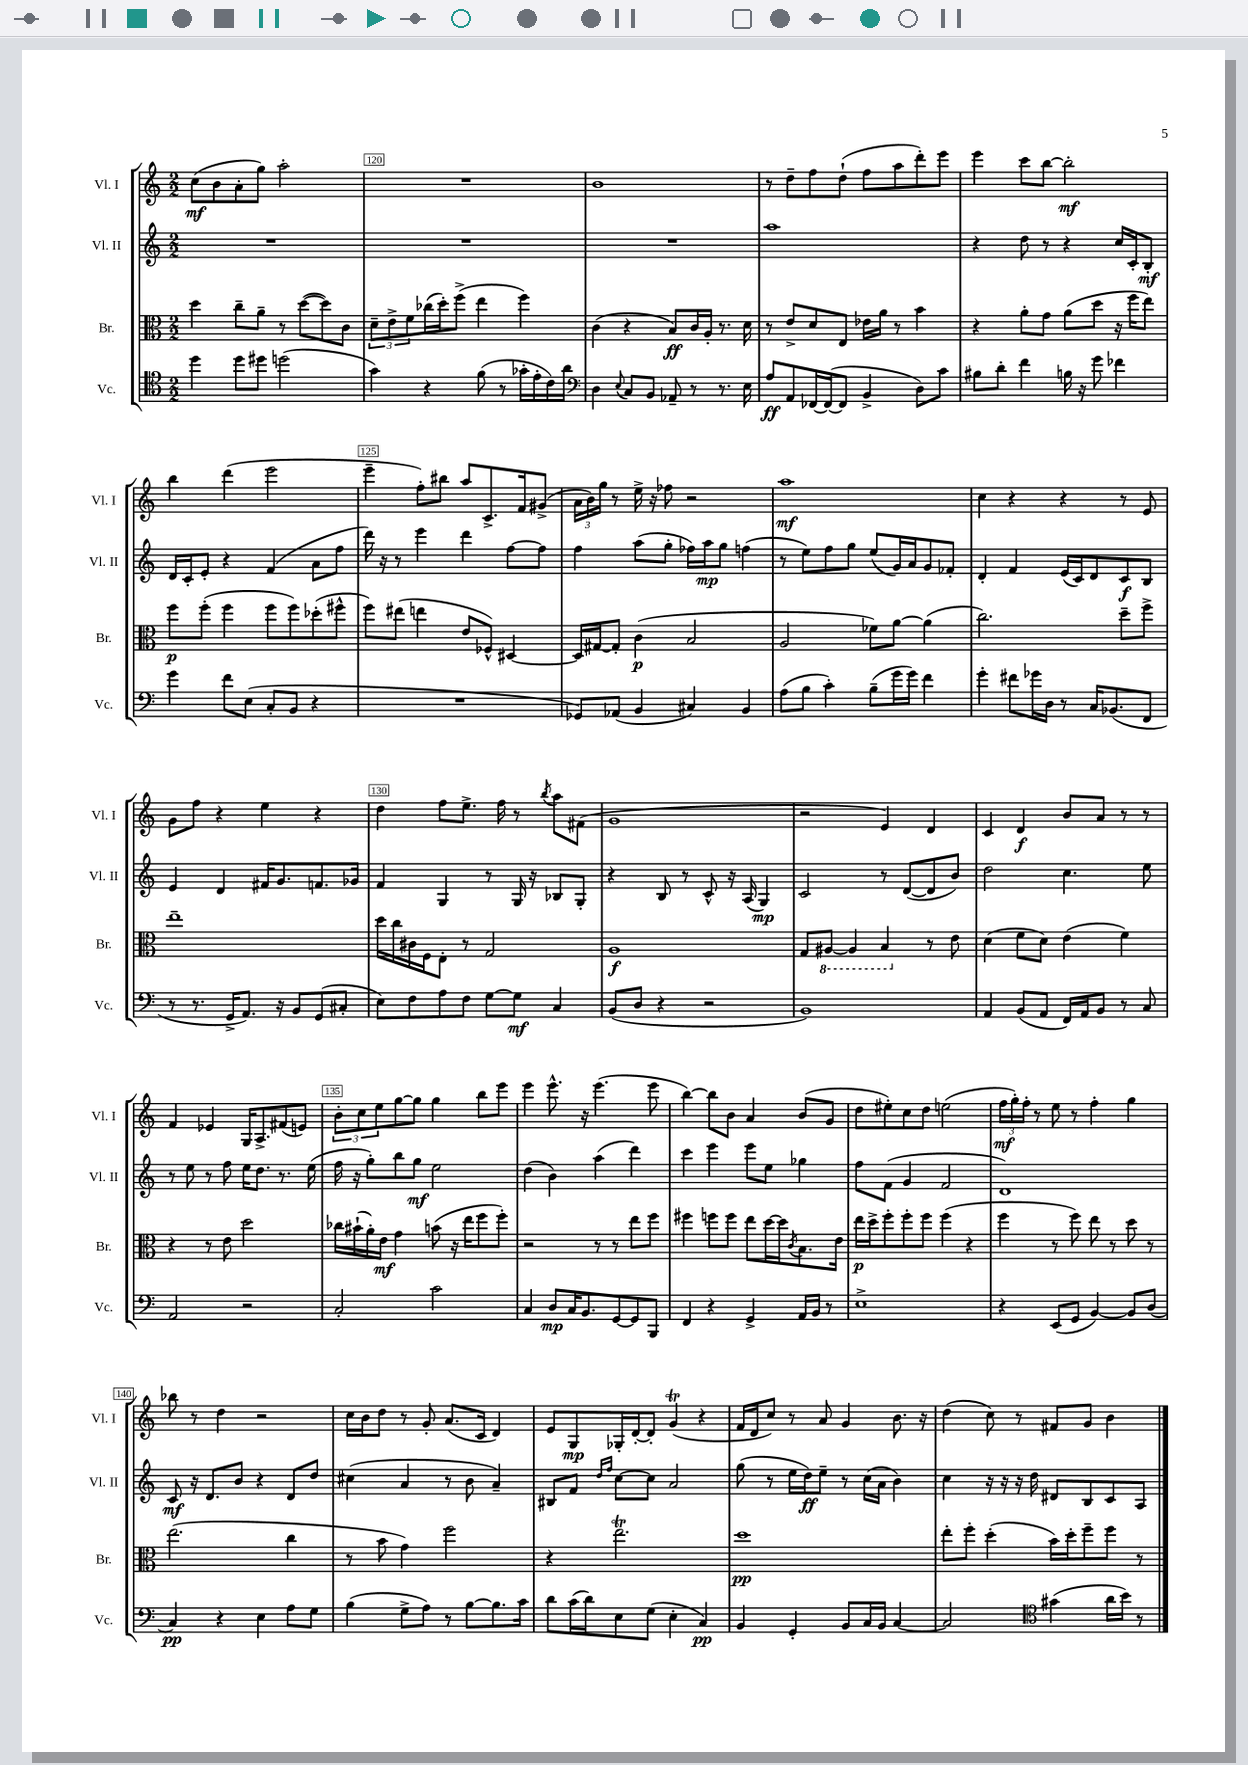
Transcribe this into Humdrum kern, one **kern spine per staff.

**kern	**dynam	**kern	**dynam	**kern	**dynam	**kern	**dynam
*part4	*part4	*part3	*part3	*part2	*part2	*part1	*part1
*staff4	*staff4	*staff3	*staff3	*staff2	*staff2	*staff1	*staff1
*I"Vc.	*	*I"Br.	*	*I"Vl. II	*	*I"Vl. I	*
*I'Vc.	*	*I'Br.	*	*I'Vl. II	*	*I'Vl. I	*
*clefC4	*	*clefC3	*	*clefG2	*	*clefG2	*
*k[]	*	*k[]	*	*k[]	*	*k[]	*
*M2/2	*	*M2/2	*	*M2/2	*	*M2/2	*
=119	=119	=119	=119	=119	=119	=119	=119
4dd\	.	4dd\	.	1r	.	(8cc\L	mf
.	.	.	.	.	.	8b\	.
8dd\L	.	8cc~\L	.	.	.	8a'\	.
8dd#X\J	.	8a~\J	.	.	.	8gg\J)	.
(2ddn\	.	8r	.	.	.	2aa'\	.
.	.	([8dd\L	.	.	.	.	.
.	.	8dd\])	.	.	.	.	.
.	.	8c\J	.	.	.	.	.
=120	=120	=120	=120	=120	=120	=120	=120
4g\)	.	12d~\L	.	1r	.	1r	.
.	.	12e^\	.	.	.	.	.
.	.	12f\	.	.	.	.	.
4r	.	(16cc-X\L	.	.	.	.	.
.	.	16dd'\J)	.	.	.	.	.
.	.	(8ff^\J	.	.	.	.	.
(8f\	.	4ee\	.	.	.	.	.
8r	.	.	.	.	.	.	.
16g-X'\LL	.	4ff\)	.	.	.	.	.
16e'\	.	.	.	.	.	.	.
16c\)	.	.	.	.	.	.	.
16a\JJ	.	.	.	.	.	.	.
=121	=121	=121	=121	=121	=121	=121	=121
*clefF4	*	*	*	*	*	*	*
4D\	.	(4c\	.	1r	.	1b	.
8qqE/	.	.	.	.	.	.	.
8C/L	.	4r	.	.	.	.	.
8BB/J	.	.	.	.	.	.	.
8AA-X~/	.	8B/L)	ff	.	.	.	.
8r	.	16c/L	.	.	.	.	.
.	.	16A'/JJ	.	.	.	.	.
8.r	.	8.r	.	.	.	.	.
16E\	.	16d\	.	.	.	.	.
=122	=122	=122	=122	=122	=122	=122	=122
8A/L	ff	8r	.	1aa	.	8r	.
8AA/	.	8e^/L	.	.	.	8dd~\L	.
[16FF-X/L	.	8d/	.	.	.	8ff\	.
(16FF-/J_	.	.	.	.	.	.	.
8FF-/J]	.	8E/J	.	.	.	(8dd`\J	.
4BB^/	.	16e-X\LL	.	.	.	8ff\L	.
.	.	16a\JJ	.	.	.	.	.
.	.	8r	.	.	.	8aa\	.
8D\L)	.	4b\	.	.	.	8ddd'\)	.
8c\J	.	.	.	.	.	8eee\J	.
=123	=123	=123	=123	=123	=123	=123	=123
8B#X\L	.	4r	.	4r	.	4eee\	.
8d'\J	.	.	.	.	.	.	.
4f\	.	8a'\L	.	8dd\	.	8ccc\L	.
.	.	8g\J	.	8r	.	[8bb\J	.
16Bn\	.	(8a\L	.	4r	.	2bb'\]	mf
16r	.	.	.	.	.	.	.
8g\	.	8dd\J	.	.	.	.	.
4f-X\	.	16r	.	16cc/LL	.	.	.
.	.	16ff\KL	.	16c'/J	.	.	.
.	.	8ee\J)	.	8B'/J	mf	.	.
!!LO:LB:g=z
=124	=124	=124	=124	=124	=124	=124	=124
4g\	.	8ff\L	p	16d/LL	.	4bb\	.
.	.	.	.	16c'/J	.	.	.
.	.	(8ff'\J	.	8e'/J	.	.	.
8f\L	.	4ff\	.	4r	.	(4ddd\	.
(8E\J	.	.	.	.	.	.	.
8C'/L	.	8ff\L	.	(4f/	.	2eee\	.
8BB/J	.	8ff\)	.	.	.	.	.
4r	.	(8dd-X'\	.	8a\L	.	.	.
.	.	8ff#X^^\J	.	8ff\J	.	.	.
=125	=125	=125	=125	=125	=125	=125	=125
1r	.	8ff\L)	.	16ddd\)	.	4eee~\	.
.	.	.	.	16r	.	.	.
.	.	(8ee#X\J	.	8r	.	.	.
.	.	4een\	.	4eee\	.	8ff'\L)	.
.	.	.	.	.	.	8bb#X\J	.
.	.	8e/L	.	4ddd\	.	8aa/L	.
.	.	8F-X^^/J)	.	.	.	8.c^/	.
.	.	[4D#X/	.	[8ff\L	.	.	.
.	.	.	.	.	.	16f/k	.
.	.	.	.	8ff\J]	.	(8g#X^/J	.
=126	=126	=126	=126	=126	=126	=126	=126
8GG-X/L)	.	16D#/LL]	.	4ff\	.	24a\LL	.
.	.	.	.	.	.	24b\)	.
.	.	[16G#X/J	.	.	.	.	.
.	.	.	.	.	.	24gg\JJ	.
(8AA-X/J	.	8G#'/J]	.	.	.	8r	.
4BB/	.	(4c\	p	(8aa\L	.	16ee^\	.
.	.	.	.	.	.	16r	.
.	.	.	.	8gg'\J	.	8ff-X\	.
4C#X/)	.	2B/	.	16ff-X\LL)	.	2r	.
.	.	.	.	16aa\J	mp	.	.
.	.	.	.	8gg\J	.	.	.
4BB/	.	.	.	(4ffn\	.	.	.
=127	=127	=127	=127	=127	=127	=127	=127
(8A\L	.	2A/	.	8r	.	1aa	mf
8B\J	.	.	.	8ee\L)	.	.	.
4c'\)	.	.	.	8ff\	.	.	.
.	.	.	.	8gg\J	.	.	.
(8B~\L	.	8f-X\L)	.	(8ee/L	.	.	.
16g\L	.	[8a\J	.	16g/L)	.	.	.
16g\JJ)	.	.	.	16a/J	.	.	.
4f\	.	(4a\]	.	8g/	.	.	.
.	.	.	.	8f-X'/J	.	.	.
=128	=128	=128	=128	=128	=128	=128	=128
4g'\	.	2.cc\)	.	4d'/	.	4cc\	.
8f#X\L	.	.	.	4f/	.	4r	.
16g-X\L	.	.	.	.	.	.	.
16D\JJ	.	.	.	.	.	.	.
8r	.	.	.	(16e/LL	.	4r	.
.	.	.	.	16c/J)	.	.	.
16C/KL	.	.	.	8d/	.	.	.
(8.BB-X/	.	.	.	.	.	.	.
.	.	8dd~\L	.	8c/	f	8r	.
8FF/J	.	8ff^\J	.	8B/J	.	8e/	.
!!LO:LB:g=z
=129	=129	=129	=129	=129	=129	=129	=129
8r	.	1ee~	.	4e/	.	8g\L	.
8.r	.	.	.	.	.	8ff\J	.
.	.	.	.	4d/	.	4r	.
16GG^/KL	.	.	.	.	.	.	.
8.AA/J)	.	.	.	.	.	.	.
.	.	.	.	16f#X/KL	.	4ee\	.
16r	.	.	.	8.g/	.	.	.
8BB/L	.	.	.	.	.	.	.
(8GG/	.	.	.	8.fn/	.	4r	.
8C#X'/J	.	.	.	.	.	.	.
.	.	.	.	16g-X/Jk	.	.	.
=130	=130	=130	=130	=130	=130	=130	=130
8E\L)	.	16dd\LL	.	4f/	.	4dd\	.
.	.	16cc\	.	.	.	.	.
8F\	.	16c#X\	.	.	.	.	.
.	.	16F\J	.	.	.	.	.
8A\	.	8E'\J	.	4G/	.	8ff\L	.
8F\J	.	8r	.	.	.	8.ee^\J	.
[8G\L	.	2G/	.	8r	.	.	.
.	.	.	.	.	.	16ff\	.
8G\J]	mf	.	.	16G/	.	8r	.
.	.	.	.	16r	.	.	.
.	.	.	.	.	.	8qbb/	.
4C/	.	.	.	8B-X/L	.	8aa\L	.
.	.	.	.	8G'/J	.	(8f#X\J	.
=131	=131	=131	=131	=131	=131	=131	=131
(8BB/L	.	1A	f	4r	.	1g	.
8D/J	.	.	.	.	.	.	.
4r	.	.	.	8B/	.	.	.
.	.	.	.	8r	.	.	.
2r	.	.	.	8c^^/	.	.	.
.	.	.	.	16r	.	.	.
.	.	.	.	(16A/	.	.	.
.	.	.	.	4G/)	mp	.	.
=132	=132	=132	=132	=132	=132	=132	=132
1BB)	.	8G/L	.	2c/	.	2r	.
*	*	*8ba	*	*	*	*	*
.	.	[8AA#X/J	.	.	.	.	.
.	.	4AA#/]	.	.	.	.	.
.	.	4BB/	.	8r	.	4e/)	.
.	.	.	.	([8d/L	.	.	.
*	*	*X8ba	*	*	*	*	*
.	.	8r	.	8d/]	.	4d/	.
.	.	8e\	.	8b/J)	.	.	.
=133	=133	=133	=133	=133	=133	=133	=133
4AA/	.	(4d\	.	2dd\	.	4c/	.
(8BB/L	.	8f\L	.	.	.	4d/	f
8AA/J	.	8d\J)	.	.	.	.	.
16FF/LL)	.	(4e\	.	4.cc\	.	8b/L	.
16AA/J	.	.	.	.	.	.	.
8BB/J	.	.	.	.	.	8a/J	.
8r	.	4f\)	.	.	.	8r	.
8C/	.	.	.	8ee\	.	8r	.
!!LO:LB:g=z
=134	=134	=134	=134	=134	=134	=134	=134
2AA/	.	4r	.	8r	.	4f/	.
.	.	.	.	8ee\	.	.	.
.	.	8r	.	8r	.	4e-X/	.
.	.	8e\	.	8ff\	.	.	.
2r	.	2dd\	.	16ee\KL	.	16G/KL	.
.	.	.	.	8.dd\J	.	8.A^/	.
.	.	.	.	8.r	.	(8f#X/	.
.	.	.	.	.	.	8en/J)	.
.	.	.	.	(16ee\	.	.	.
=135	=135	=135	=135	=135	=135	=135	=135
2C'/	.	16cc-X\LL	.	16ff\	.	12b'\L	.
.	.	(16b#X`\	.	16r	.	.	.
.	.	.	.	.	.	12cc\	.
.	.	16a'\)	.	8gg'\L)	.	.	.
.	.	.	.	.	.	12ee\	.
.	.	16e\JJ	mf	.	.	.	.
.	.	4g\	.	8bb\	.	[8gg\	.
.	.	.	.	8gg\J	mf	8gg\J]	.
2c\	.	(8bn\	.	2ee\	.	4gg\	.
.	.	16r	.	.	.	.	.
.	.	16ee\KL	.	.	.	.	.
.	.	8ff\	.	.	.	8bb\L	.
.	.	8ff'\J)	.	.	.	8eee\J	.
=136	=136	=136	=136	=136	=136	=136	=136
4C/	.	2r	.	(4dd\	.	4eee\	.
8D/L	mp	.	.	4b\)	.	8.eee^^\	.
16C/K	.	.	.	.	.	.	.
8.BB/	.	.	.	.	.	16r	.
.	.	8r	.	(4aa\	.	(4.eee\	.
[8GG/	.	8r	.	.	.	.	.
8GG/]	.	8ee\L	.	4ddd\)	.	.	.
8BBB/J	.	8ff\J	.	.	.	8eee\	.
=137	=137	=137	=137	=137	=137	=137	=137
4FF/	.	4ff#X\	.	4ccc\	.	[4bb\)	.
4r	.	8ffn\L	.	4eee\	.	8bb\L]	.
.	.	8ff\J	.	.	.	8b\J	.
4GG^/	.	8ee\L	.	8eee\L	.	4a/	.
.	.	[16dd\L	.	8ee\J	.	.	.
.	.	16dd\J]	.	.	.	.	.
.	.	8qc/	.	.	.	.	.
16AA/LL	.	8.B\	.	4gg-X\	.	(8b/L	.
16BB/JJ	.	.	.	.	.	.	.
8r	.	.	.	.	.	8g/J	.
.	.	16e\Jk	.	.	.	.	.
=138	=138	=138	=138	=138	=138	=138	=138
1E^	.	16ee\LL	p	8ff\L	.	8dd\L	.
.	.	16dd^\J	.	.	.	.	.
.	.	8ff'\	.	(8f\J	.	8ee#X'\)	.
.	.	8ff'\	.	4g/	.	8cc\	.
.	.	8ff\J	.	.	.	8dd\J	.
.	.	(4ff\	.	2f/	.	(2een\	.
.	.	4r	.	.	.	.	.
=139	=139	=139	=139	=139	=139	=139	=139
4r	.	4ff\	.	1d)	.	24ff\LL	mf
.	.	.	.	.	.	24gg'\)	.
.	.	.	.	.	.	24ff'\JJ	.
.	.	.	.	.	.	8r	.
(8EE/L	.	8r	.	.	.	8ee\	.
8GG/J	.	8ff\)	.	.	.	8r	.
[4BB/)	.	8ee\	.	.	.	4ff'\	.
.	.	8r	.	.	.	.	.
8BB/L]	.	8dd\	.	.	.	4gg\	.
(8D/J	.	8r	.	.	.	.	.
!!LO:LB:g=z
=140	=140	=140	=140	=140	=140	=140	=140
4C/)	pp	(2.ee\	.	8c/	mf	8bb-X\	.
.	.	.	.	16r	.	8r	.
.	.	.	.	8.d/L	.	.	.
4r	.	.	.	.	.	4dd\	.
.	.	.	.	8b/J	.	.	.
4E\	.	.	.	4r	.	2r	.
8A\L	.	4cc\	.	8d/L	.	.	.
8G\J	.	.	.	8dd/J	.	.	.
=141	=141	=141	=141	=141	=141	=141	=141
(4B\	.	8r	.	(4cc#X\	.	16cc\LL	.
.	.	.	.	.	.	16b\J	.
.	.	8b\	.	.	.	8dd\J	.
8G^\L	.	4g\)	.	4a/	.	8r	.
8A\J)	.	.	.	.	.	8g'/	.
8r	.	2ff\	.	8r	.	(8.a/L	.
[8B\L	.	.	.	8b\	.	.	.
.	.	.	.	.	.	16c/Jk	.
8.B\]	.	.	.	4a~/)	.	4d/)	.
16c\Jk	.	.	.	.	.	.	.
=142	=142	=142	=142	=142	=142	=142	=142
8d\L	.	4r	.	8B#X/L	.	8e/L	.
(16c\L	.	.	.	8f/J	.	8G/	mp
16d\J)	.	.	.	.	.	.	.
.	.	.	.	16qqdd/LL	.	.	.
.	.	.	.	16qqff/JJ	.	.	.
8E\	.	2.eet\	.	[8cc\L	.	16G-X'/L	.
.	.	.	.	.	.	[16d'/J	.
(8G\J	.	.	.	8cc\J]	.	8d'/J]	.
4E'\	.	.	.	2a/	.	(4gT/	.
4C/)	pp	.	.	.	.	4r	.
=143	=143	=143	=143	=143	=143	=143	=143
4BB/	.	1dd	pp	(8gg\	.	16f/LL	.
.	.	.	.	.	.	16d/J	.
.	.	.	.	8r	.	8cc/J)	.
4GG'/	.	.	.	16ee\LL	.	8r	.
.	.	.	.	16dd\J)	ff	.	.
.	.	.	.	8ee~\J	.	8a/	.
8BB/L	.	.	.	8r	.	4g/	.
16C/L	.	.	.	(16cc\LL	.	.	.
16BB/JJ	.	.	.	16a\JJ	.	.	.
[4C/	.	.	.	4b\)	.	8.b\	.
.	.	.	.	.	.	16r	.
=144	=144	=144	=144	=144	=144	=144	=144
2C/]	.	8ee'\L	.	4cc\	.	(4dd\	.
.	.	8ff'\J	.	.	.	.	.
.	.	(4dd'\	.	16r	.	8cc\)	.
.	.	.	.	16r	.	.	.
.	.	.	.	16r	.	8r	.
.	.	.	.	16dd\	.	.	.
*clefC4	*	*	*	*	*	*	*
(4g#X\	.	16b\LL)	.	8d#X/L	.	8f#X/L	.
.	.	16dd'\J	.	.	.	.	.
.	.	8ff~\	.	8B/	.	8g/J	.
16a\LL	.	8ff\J	.	8c/	.	4b\	.
16b\JJ)	.	.	.	.	.	.	.
8r	.	8r	.	8A/J	.	.	.
==	==	==	==	==	==	==	==
*-	*-	*-	*-	*-	*-	*-	*-
